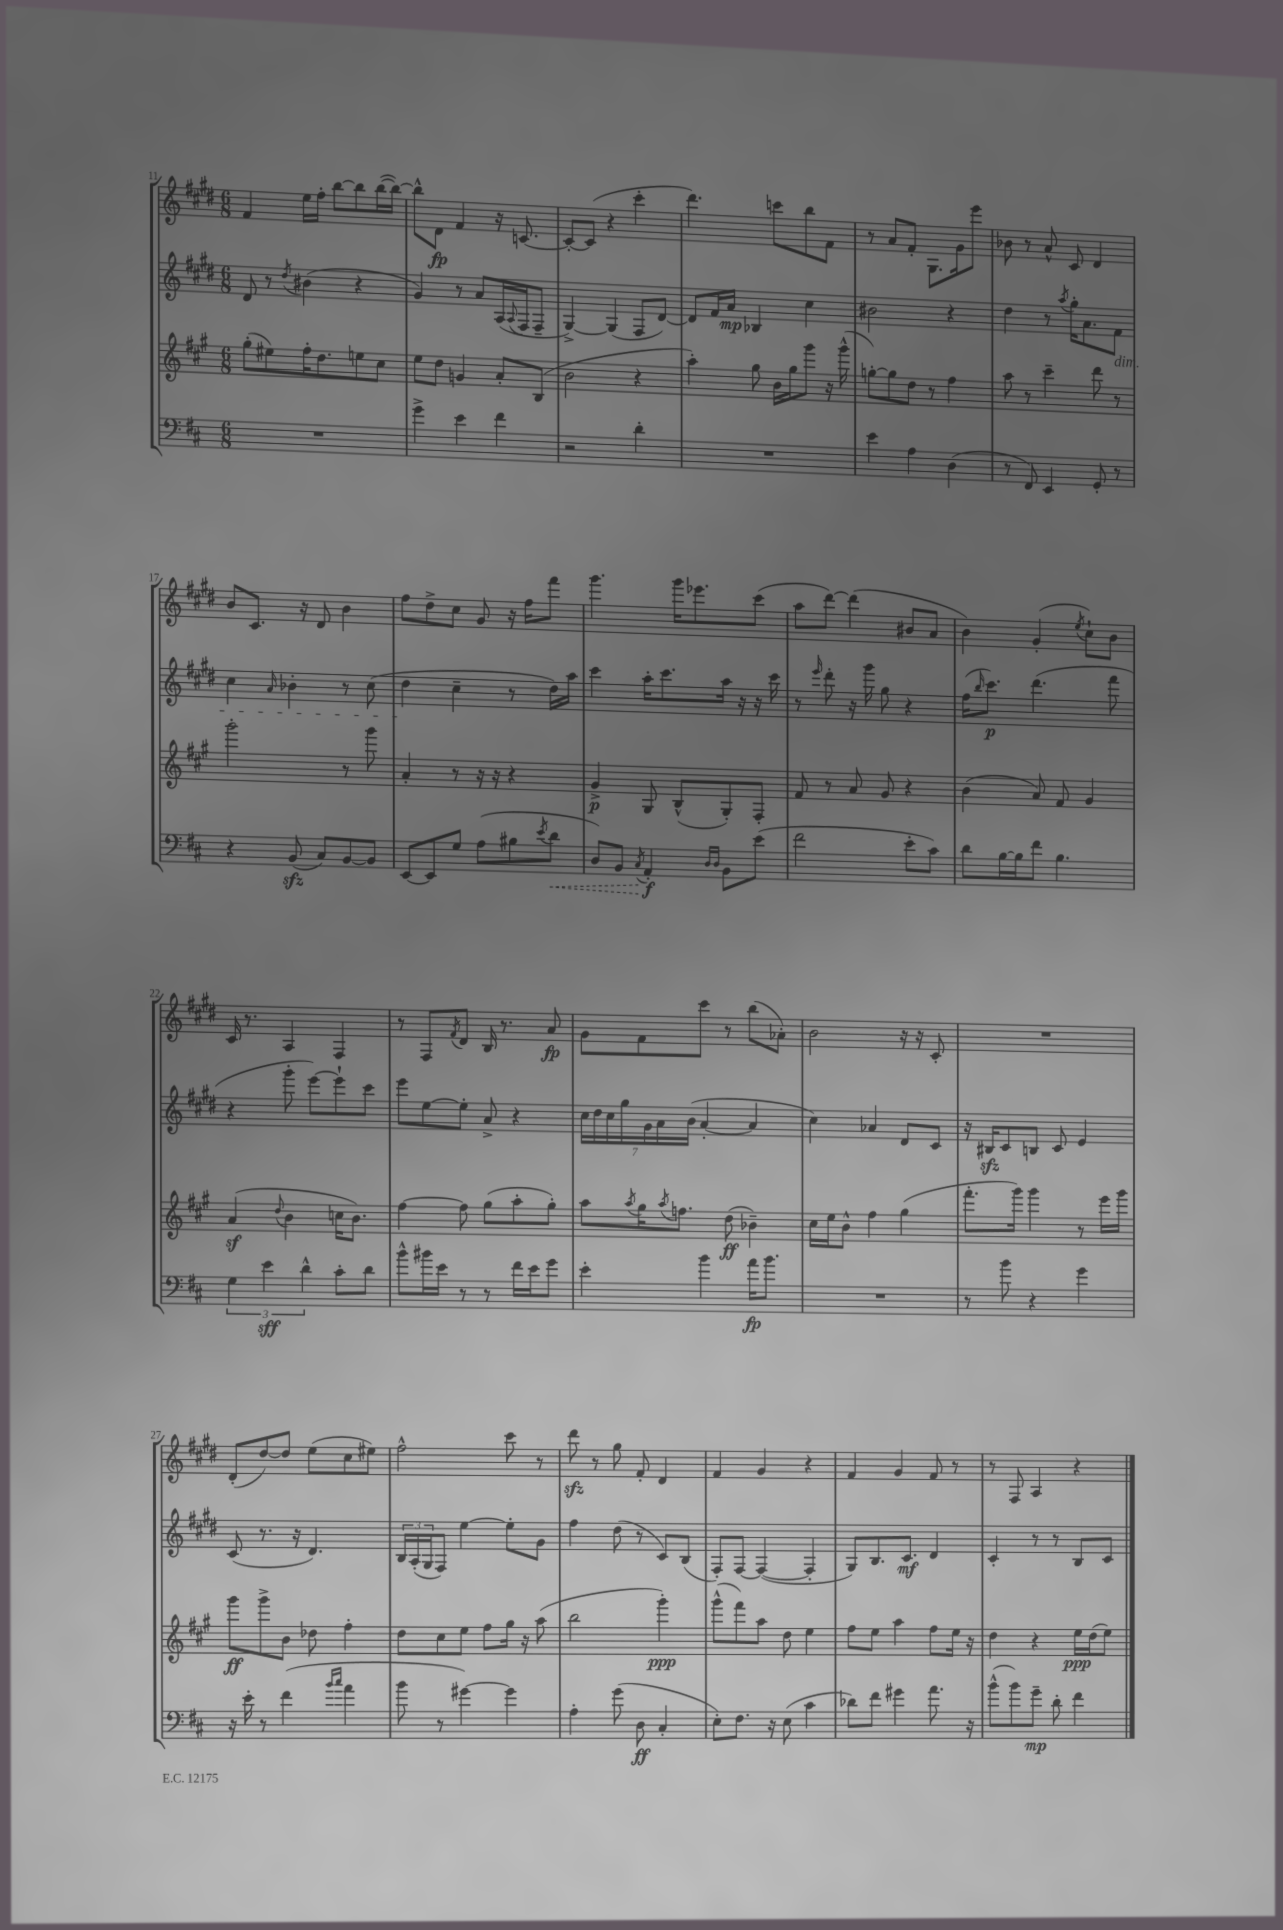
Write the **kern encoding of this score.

**kern	**dynam	**kern	**dynam	**kern	**dynam	**kern	**dynam
*part4	*part4	*part3	*part3	*part2	*part2	*part1	*part1
*staff4	*staff4	*staff3	*staff3	*staff2	*staff2	*staff1	*staff1
*clefF4	*	*clefG2	*	*clefG2	*	*clefG2	*
*k[f#c#]	*	*k[f#c#g#]	*	*k[f#c#g#d#]	*	*k[f#c#g#d#]	*
*M6/8	*	*M6/8	*	*M6/8	*	*M6/8	*
=11	=11	=11	=11	=11	=11	=11	=11
2.r	.	(8gg#'\L	.	8d#/	.	4f#/	.
.	.	8ee#X\)	.	8r	.	.	.
.	.	.	.	8qdd#/	.	.	.
.	.	16ff#'\K	.	(4b#X\	.	16ee\LL	.
.	.	8.dd\	.	.	.	16ff#'\JJ	.
.	.	.	.	.	.	[8bb\L	.
.	.	8een\	.	4r	.	8bb\]	.
.	.	8cc#\J	.	.	.	([16bb\L	.
.	.	.	.	.	.	16bb\JJ_)	.
=12	=12	=12	=12	=12	=12	=12	=12
4g^\	.	8ee\L	.	4g#/)	.	8bb^^\L]	.
.	.	8dd\J	.	.	.	8d#\J	fp
4e\	.	4gn/	.	8r	.	4f#/	.
.	.	.	.	8a/L	.	.	.
4f#\	.	8a'/L	.	(16A/L	.	16r	.
.	.	.	.	8qqA/	.	.	.
.	.	.	.	16F#/J	.	[8.cn/	.
.	.	(8B/J	.	8F#~/J	.	.	.
=13	=13	=13	=13	=13	=13	=13	=13
2r	.	2b\	.	[4G#^/)	.	8c'/L_	.
.	.	.	.	.	.	(8c/J]	.
.	.	.	.	(4G#/]	.	4r	.
4d'\	.	4r	.	8F#/L	.	4ccc#'\	.
.	.	.	.	[8d#/J)	.	.	.
=14	=14	=14	=14	=14	=14	=14	=14
2.r	.	4aa'\)	.	8d#/L]	.	4.ddd#\)	.
.	.	.	.	16f#/L	.	.	.
.	.	.	.	16a/JJ	mp	.	.
.	.	8gg#\	.	4B-X/	.	.	.
.	.	16b\LL	.	.	.	8cccn\L	.
.	.	16gg#\J	.	.	.	.	.
.	.	8ggg#\J	.	4cc#\	.	8bb\	.
.	.	16r	.	.	.	8f#\J	.
.	.	(16ggg#^^\	.	.	.	.	.
=15	=15	=15	=15	=15	=15	=15	=15
4e\	.	[8ggn'\L)	.	2b#X\	.	8r	.
.	.	8gg\]	.	.	.	8a/L	.
4A\	.	8dd\J	.	.	.	8f#'/J	.
.	.	8r	.	.	.	8.G#\L	.
(4D\	.	4ff#\	.	4r	.	.	.
.	.	.	.	.	.	16g#\k	.
.	.	.	.	.	.	8eee\J	.
=16	=16	=16	=16	=16	=16	=16	=16
8r	.	8aa\	.	4dd#\	.	8b-X\	.
8FF#/)	.	8r	.	.	.	8r	.
4EE/	.	4ccc#~\	.	8r	.	8a^^/	.
.	.	.	.	8qaa/	.	.	.
.	.	.	.	16gg#'\KL	.	8c#/	.
.	.	.	.	8.a\	.	.	.
8GG'/	.	8ddd\	.	.	.	4d#/	.
!	!	!	!	!LO:TX:b:i:t=dim.	!	!	!
8r	.	8r	.	8f#\J	.	.	.
!!LO:LB:g=z
=17	=17	=17	=17	=17	=17	=17	=17
4r	.	2ggg#'\	.	4cc#\	.	8b/L	.
.	.	.	.	.	.	8.c#/J	.
.	.	.	.	16qqa/	.	.	.
(8BBzz/	.	.	.	4b-X'\	.	.	.
.	.	.	.	.	.	16r	.
8C#/L)	.	.	.	.	.	8d#/	.
[8BB/	.	8r	.	8r	.	4b\	.
8BB/J]	.	8ggg#\	.	(8cc#\	.	.	.
=18	=18	=18	=18	=18	=18	=18	=18
[8EE/L	.	4a'/	.	4dd#\	.	8ff#\L	.
8EE/]	.	.	.	.	.	8dd#^\	.
8G/J	.	8r	.	4cc#~\	.	8cc#\J	.
(8A\L	.	16r	.	.	.	8g#/	.
.	.	16r	.	.	.	.	.
8B#X\	.	4r	.	8r	.	16r	.
.	.	.	.	.	.	16ff#\KL	.
8qe/	.	.	.	.	.	.	.
!	!LO:HP:b	!	!	!	!	!	!
8d\J	<	.	.	16dd#\LL)	.	8fff#\J	.
.	.	.	.	16aa\JJ	.	.	.
=19	=19	=19	=19	=19	=19	=19	=19
8D/L)	.	4g#^/	p	4ccc#\	.	4.ggg#\	.
8BB/J	.	.	.	.	.	.	.
8qC#/	.	.	.	.	.	.	.
4AA'/	f	8G#/	.	16aa'\KL	.	.	.
.	.	.	.	8.ccc#\	.	.	.
.	.	(8B^^/L	.	.	.	16ggg#\KL	.
.	.	.	.	.	.	8.eee-X\	.
16qqD/LL	.	.	.	.	.	.	.
16qqD/JJ	.	.	.	.	.	.	.
8BB\L	[	8G#'/)	.	16aa\Jk	.	.	.
.	.	.	.	16r	.	.	.
(8e\J	.	8F#'/J	.	16r	.	(8ccc#\J	.
.	.	.	.	16ccc#\	.	.	.
=20	=20	=20	=20	=20	=20	=20	=20
2f#\	.	8f#/	.	8r	.	8aa\L	.
.	.	.	.	16qqeee/	.	.	.
.	.	8r	.	8ddd#'\	.	[8ddd#\J)	.
.	.	8a/	.	16r	.	(4ddd#\]	.
.	.	.	.	16ggg#\	.	.	.
.	.	8g#/	.	8gg#\	.	.	.
8e'\L	.	4r	.	4r	.	8b#X/L	.
8c#\J)	.	.	.	.	.	8a/J	.
=21	=21	=21	=21	=21	=21	=21	=21
8d\L	.	(4b\	.	(16ff#\KL	.	4b\)	.
.	.	.	.	16qqbb/	.	.	.
.	.	.	.	8.ccc#\J)	p	.	.
[16B\L	.	.	.	.	.	.	.
16B\J]	.	.	.	.	.	.	.
8f#\J	.	8a/)	.	(4.ddd#\	.	(4g#'/	.
4.B\	.	8f#/	.	.	.	.	.
.	.	.	.	.	.	8qee/	.
.	.	4g#/	.	.	.	8cc#`\L)	.
.	.	.	.	8fff#\	.	8b\J	.
!!LO:LB:g=z
=22	=22	=22	=22	=22	=22	=22	=22
6G\	.	(4az/	.	4r	.	16c#/	.
.	.	.	.	.	.	8.r	.
6e\	sff	.	.	.	.	.	.
.	.	8qqdd/	.	.	.	.	.
.	.	4b\	.	8ggg#'\	.	4A/	.
6d^^\	.	.	.	.	.	.	.
.	.	.	.	[8eee\L)	.	.	.
8c#'\L	.	16ccn\KL	.	8eee`\]	.	4F#/	.
.	.	8.b\J)	.	.	.	.	.
8d\J	.	.	.	8ccc#\J	.	.	.
=23	=23	=23	=23	=23	=23	=23	=23
8b^^\L	.	[4ff#\	.	8eee\L	.	8r	.
16b#X\L	.	.	.	[8ee\	.	8F#/L	.
16e\JJ	.	.	.	.	.	.	.
.	.	.	.	.	.	8qf#/	.
8r	.	8ff#\]	.	8ee'\J]	.	8d#/J	.
8r	.	(8gg#\L	.	8a^/	.	16B/	.
.	.	.	.	.	.	8.r	.
16f#\LL	.	8aa'\	.	4r	.	.	.
16e\J	.	.	.	.	.	.	.
8g\J	.	8gg#'\J)	.	.	.	8a/	fp
=24	=24	=24	=24	=24	=24	=24	=24
4e'\	.	8aa\L	.	28cc#\LL	.	8g#\L	.
.	.	.	.	28dd#\	.	.	.
.	.	.	.	28cc#\	.	.	.
.	.	.	.	28gg#\	.	.	.
.	.	8qaa/	.	.	.	.	.
.	.	16gg#\K	.	.	.	8f#\	.
.	.	.	.	28g#\	.	.	.
.	.	.	.	28a\	.	.	.
.	.	8qaa/	.	.	.	.	.
.	.	8.ffn\J	.	.	.	.	.
.	.	.	.	(28b\JJ	.	.	.
4b\	.	.	.	[4a'/	.	8ccc#\J	.
.	.	(8dd\	ff	.	.	8r	.
16a\KL	fp	4b-X~\)	.	4a/]	.	(8bb\L	.
8.b\J	.	.	.	.	.	.	.
.	.	.	.	.	.	8a-X'\J)	.
=25	=25	=25	=25	=25	=25	=25	=25
2.r	.	16cc#\LL	.	4cc#\)	.	2b\	.
.	.	16ee\J	.	.	.	.	.
.	.	8b^^\J	.	.	.	.	.
.	.	4ff#\	.	4a-X/	.	.	.
.	.	(4gg#\	.	8d#/L	.	16r	.
.	.	.	.	.	.	16r	.
.	.	.	.	8c#/J	.	8c#'/	.
=26	=26	=26	=26	=26	=26	=26	=26
8r	.	8.fff#'\L	.	16r	.	2.r	.
.	.	.	.	16B#Xzz/KL	.	.	.
8b\	.	.	.	8c#/	.	.	.
.	.	16ggg#\Jk)	.	.	.	.	.
4r	.	4ggg#\	.	8Bn/J	.	.	.
.	.	.	.	8c#/	.	.	.
4g\	.	8r	.	4e/	.	.	.
.	.	16eee\LL	.	.	.	.	.
.	.	16ggg#\JJ	.	.	.	.	.
!!LO:LB:g=z
=27	=27	=27	=27	=27	=27	=27	=27
16r	.	8ggg#\L	ff	(8c#/	.	(8d#'/L	.
16e'\	.	.	.	.	.	.	.
8r	.	8ggg#^\	.	8.r	.	[8dd#/)	.
(4f#\	.	8b\J	.	.	.	8dd#/J]	.
.	.	.	.	16r	.	.	.
.	.	8dd-X\	.	4.d#/)	.	(8ee\L	.
16qqb/LL	.	.	.	.	.	.	.
16qqcc#/JJ	.	.	.	.	.	.	.
4a\	.	4ff#'\	.	.	.	8cc#\	.
.	.	.	.	.	.	8ee#X\J)	.
=28	=28	=28	=28	=28	=28	=28	=28
8b\	.	8dd\L	.	24B/LL	.	2ff#^^\	.
.	.	.	.	(24A'/	.	.	.
.	.	.	.	24G#/J	.	.	.
8r	.	8cc#\	.	8F#/J)	.	.	.
[4g#X\)	.	8ee\J	.	[4ee\	.	.	.
.	.	8ff#\L	.	.	.	.	.
4g#\]	.	16gg#\Jk	.	8ee'\L]	.	8ccc#\	.
.	.	16r	.	.	.	.	.
.	.	(8aa\	.	8g#\J	.	8r	.
=29	=29	=29	=29	=29	=29	=29	=29
4A'\	.	2bb\	.	4ff#\	.	8ddd#zz\	.
.	.	.	.	.	.	8r	.
(8g\	.	.	.	(8dd#\	.	8gg#\	.
8D\	ff	.	.	8r	.	8f#'/	.
4C#'/	.	4ggg#'\)	ppp	8c#/L)	.	4d#/	.
.	.	.	.	(8B/J	.	.	.
=30	=30	=30	=30	=30	=30	=30	=30
8E'\L)	.	(8ggg#^^\L	.	8F#'/L)	.	4f#/	.
8.F#\J	.	8fff#\)	.	[8F#/J	.	.	.
.	.	8aa\J	.	(4F#/_	.	4g#/	.
16r	.	.	.	.	.	.	.
(8E\	.	8dd\	.	.	.	.	.
4c#\	.	4ee\	.	4F#'/]	.	4r	.
=31	=31	=31	=31	=31	=31	=31	=31
8d-X\L)	.	8ff#\L	.	8G#/L)	.	4f#/	.
8f#\J	.	8ee\J	.	8.B/	.	.	.
4g#X\	.	4aa\	.	.	.	4g#/	.
.	.	.	.	8.c#/J	mf	.	.
8.a\	.	8ff#\L	.	4d#/	.	8f#/	.
.	.	16ee\Jk	.	.	.	8r	.
16r	.	16r	.	.	.	.	.
=32	=32	=32	=32	=32	=32	=32	=32
(8b^^\L	.	4dd\	.	4c#'/	.	8r	.
8b\)	.	.	.	.	.	8F#/	.
8g~\J	mp	4r	.	8r	.	4A/	.
8d'\	.	.	.	8r	.	.	.
4f#\	.	16ee\LL	ppp	8B/L	.	4r	.
.	.	(16dd\J	.	.	.	.	.
.	.	8ee\J)	.	8c#/J	.	.	.
==	==	==	==	==	==	==	==
*-	*-	*-	*-	*-	*-	*-	*-
